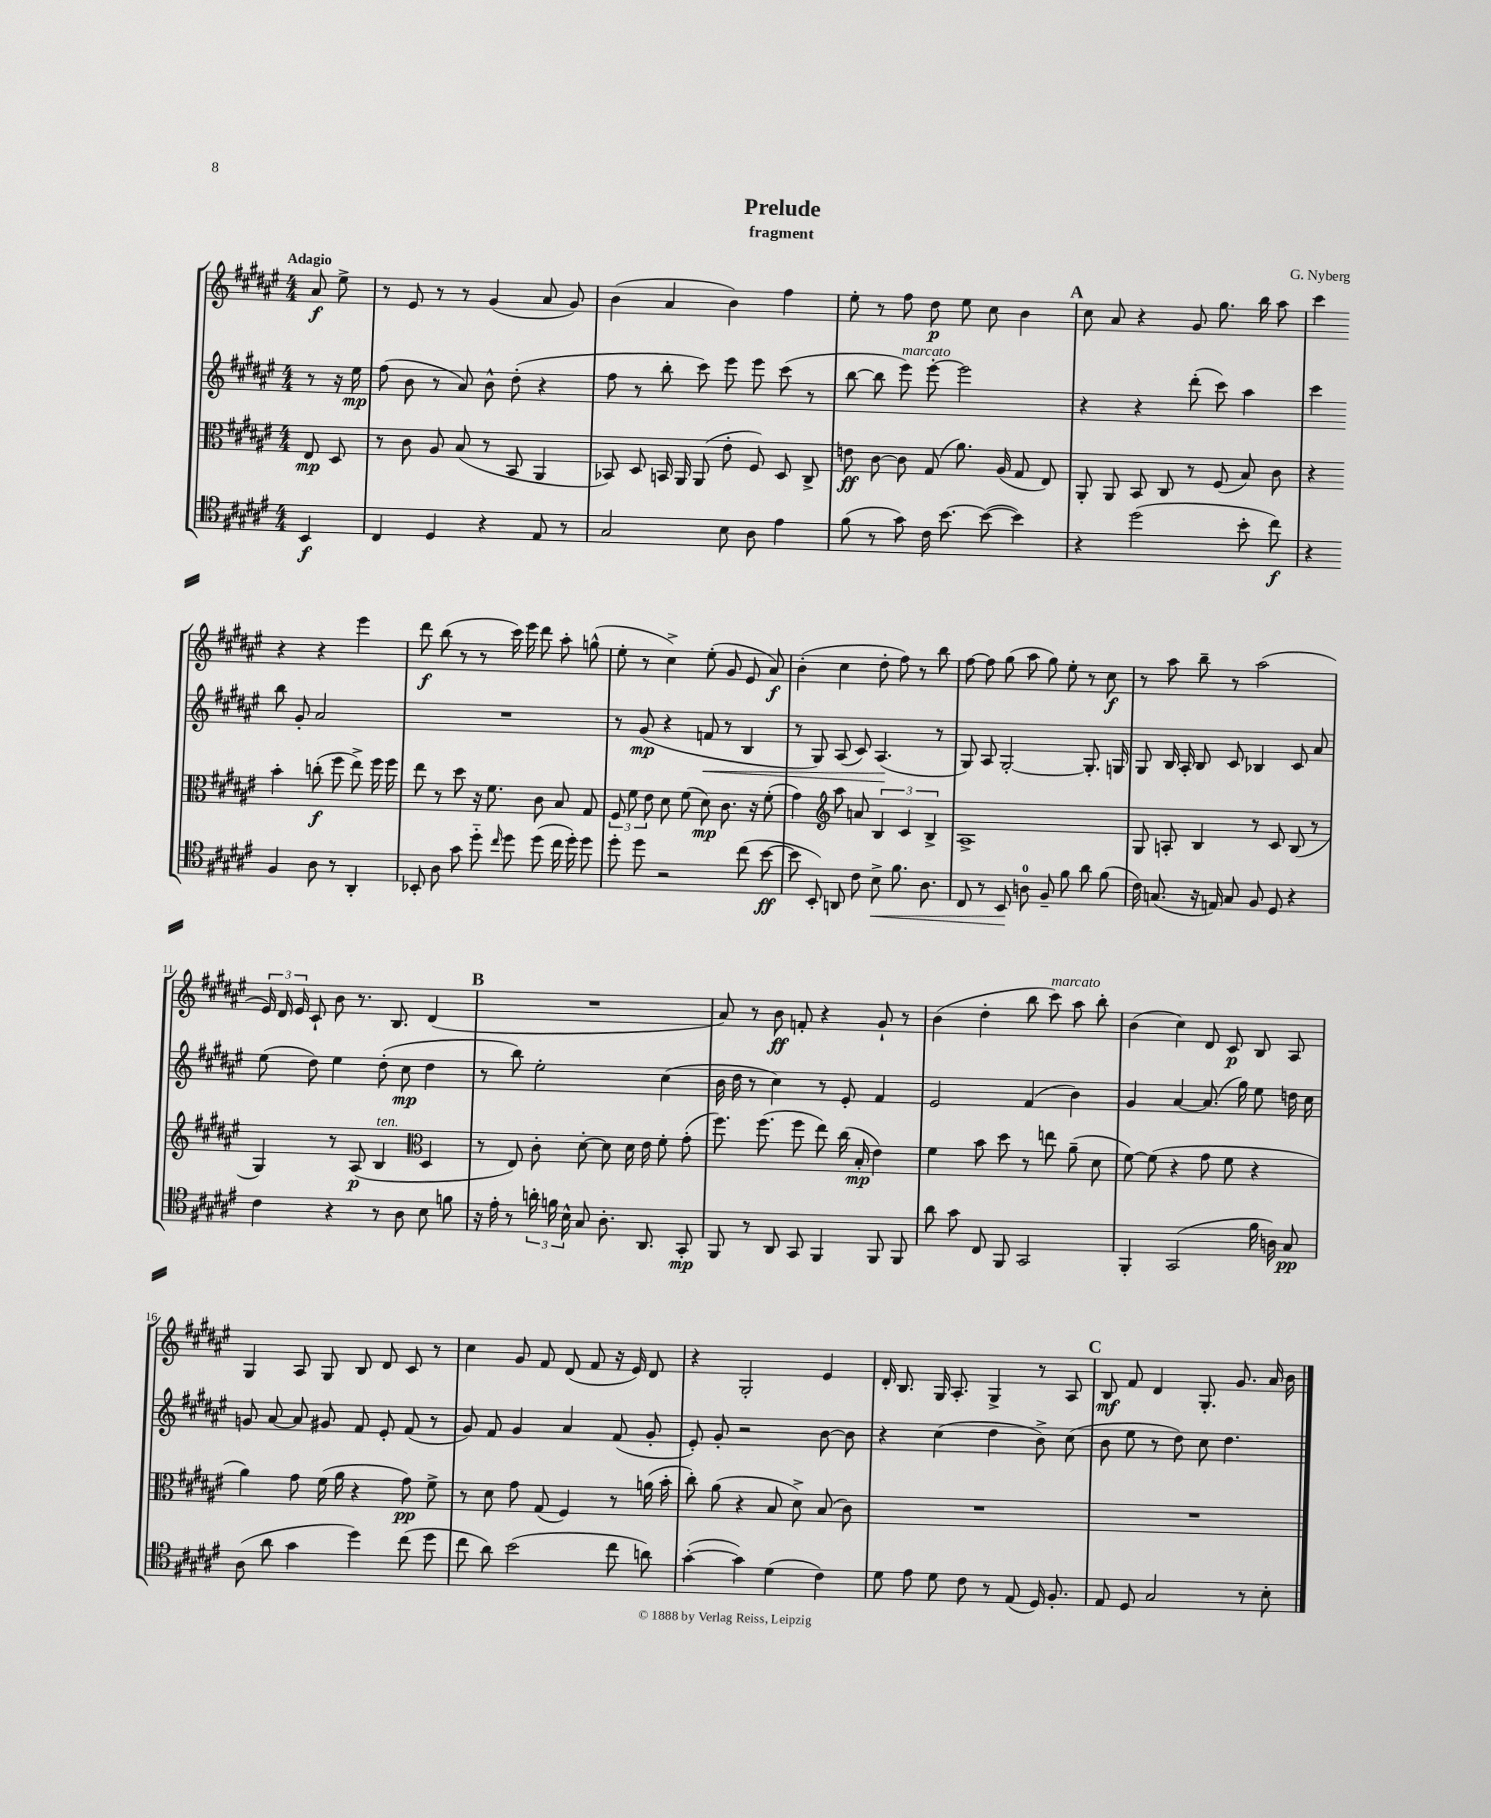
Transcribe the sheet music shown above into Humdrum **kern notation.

**kern	**dynam	**kern	**dynam	**kern	**dynam	**kern	**dynam
*part4	*part4	*part3	*part3	*part2	*part2	*part1	*part1
*staff4	*staff4	*staff3	*staff3	*staff2	*staff2	*staff1	*staff1
*clefC4	*	*clefC3	*	*clefG2	*	*clefG2	*
*k[f#c#g#d#a#e#]	*	*k[f#c#g#d#a#e#]	*	*k[f#c#g#d#a#e#]	*	*k[f#c#g#d#a#e#]	*
*M4/4	*	*M4/4	*	*M4/4	*	*M4/4	*
=	=	=	=	=	=	=	=
!	!	!	!	!	!	!LO:TX:a:B:t=Adagio	!
4BB/	f	8E#/	mp	8r	.	8a#/	f
.	.	8D#/	.	16r	.	8ee#^\	.
.	.	.	.	16ee#\	mp	.	.
=1	=1	=1	=1	=1	=1	=1	=1
4C#/	.	8r	.	(8ff#\	.	8r	.
.	.	8c#\	.	8b\	.	8e#/	.
4D#/	.	8A#/	.	8r	.	8r	.
.	.	(8B/	.	8a#/)	.	8r	.
4r	.	8r	.	8b^^\	.	(4g#/	.
.	.	8BB/	.	(8dd#'\	.	.	.
8E#/	.	4AA#/	.	4r	.	8a#/	.
8r	.	.	.	.	.	8g#/)	.
=2	=2	=2	=2	=2	=2	=2	=2
2G#/	.	8BB-X/)	.	8ff#\	.	(4b\	.
.	.	8D#/	.	8r	.	.	.
.	.	16BBn/	.	8bb'\	.	4a#/	.
.	.	16AA#/	.	.	.	.	.
.	.	(8AA#/	.	8ccc#\)	.	.	.
8B\	.	8e#'\	.	8eee#\	.	4b\)	.
8A#\	.	8F#/)	.	8eee#\	.	.	.
4e#\	.	8D#/	.	(8ccc#\	.	4ff#\	.
.	.	8C#^/	.	8r	.	.	.
=3	=3	=3	=3	=3	=3	=3	=3
(8f#\	.	8en\	ff	[8bb\	.	8ee#'\	.
8r	.	[8c#\	.	8bb\]	.	8r	.
!	!	!	!	!LO:TX:a:i:t=marcato	!	!	!
8g#\)	.	8c#\]	.	8eee#\)	.	8ff#\	.
16c#\	.	(8G#/	.	[8eee#'\	.	8dd#\	p
[8.b\	.	.	.	.	.	.	.
.	.	8.a#\)	.	2eee#\]	.	8ee#\	.
(8b\_	.	.	.	.	.	8cc#\	.
.	.	(16A#/	.	.	.	.	.
4b\])	.	8G#/	.	.	.	4b\	.
.	.	8E#/)	.	.	.	.	.
!!LO:REH:place=s1:t=A
=4	=4	=4	=4	=4	=4	=4	=4
4r	.	8AA#'/	.	4r	.	8cc#\	.
.	.	8AA#/	.	.	.	8a#/	.
(2dd#\	.	8BB/	.	4r	.	4r	.
.	.	8C#/	.	.	.	.	.
.	.	8r	.	(8ddd#'\	.	8g#/	.
.	.	(8F#/	.	8ccc#\)	.	8.gg#\	.
8b'\	.	8B/)	.	4aa#\	.	.	.
.	.	.	.	.	.	16bb\	.
8cc#\)	f	8c#\	.	.	.	8aa#\	.
=5	=5	=5	=5	=5	=5	=5	=5
4r	.	4r	.	4ccc#\	.	4ccc#\	.
4F#/	.	4b'\	.	8bb\	.	4r	.
.	.	.	.	8g#'/	.	.	.
8A#\	.	(8ccn'\	f	2a#/	.	4r	.
8r	.	8ff#\	.	.	.	.	.
4AA#'/	.	8ee#^\)	.	.	.	4eee#\	.
.	.	16ff#\	.	.	.	.	.
.	.	16ff#\	.	.	.	.	.
!!LO:LB:g=z
=6	=6	=6	=6	=6	=6	=6	=6
8BB-X'/	.	8ee#\	.	1r	.	8ddd#\	f
8A#\	.	8r	.	.	.	(8bb\	.
8g#\	.	8dd#\	.	.	.	8r	.
8dd#\	.	16r	.	.	.	8r	.
.	.	8.f#\	.	.	.	.	.
16qqcc#/	.	.	.	.	.	.	.
8dd#\	.	.	.	.	.	16ccc#\)	.
.	.	.	.	.	.	16eee#\	.
(8dd#\	.	8c#\	.	.	.	8ddd#\	.
16cc#\	.	8B/	.	.	.	8aa#'\	.
16dd#'\)	.	.	.	.	.	.	.
8dd#\	.	8G#/	.	.	.	(8ggn^^\	.
=7	=7	=7	=7	=7	=7	=7	=7
8dd#'\	.	12F#/	.	8r	.	8ee#'\	.
.	.	12f#\	.	.	.	.	.
8dd#\	.	.	.	(8g#/	mp	8r	.
.	.	12e#\	.	.	.	.	.
2r	.	8d#\	.	4r	.	4cc#^\)	.
.	.	(8f#\	.	.	.	.	.
!	!	!	!	!	!LO:HP:b	!	!
.	.	8d#\)	mp	8fn/	<	(8ee#'\	.
.	.	8.c#\	.	8r	.	8g#/	.
(8cc#\	.	.	.	4B/	.	8e#/	.
.	.	16r	.	.	.	.	.
[8b\	ff	(8f#'\	.	.	.	8a#/)	f
=8	=8	=8	=8	=8	=8	=8	=8
8b\]	.	4g#\)	.	8r	.	(4b'\	.
8BB'/)	.	.	.	8G#/)	.	.	.
*	*	*clefG2	*	*	*	*	*
8AAn/	.	8aa#\	.	(8A#/	.	4cc#\	.
8c#\	.	8an/	.	8c#/)	.	.	.
!	!LO:HP:b	!	!	!	!	!	!
8B^\	<	6B/	.	(4.A#/	.	8dd#'\	.
8.f#\	.	.	.	.	.	8ff#\)	.
.	.	6c#/	.	.	.	.	.
.	.	.	.	.	.	8r	.
8.A#\	.	.	.	.	.	.	.
.	.	6B^/	.	.	.	.	.
.	.	.	.	8r	[	8bb\	.
=9	=9	=9	=9	=9	=9	=9	=9
8C#/	.	1A#^	.	8G#/)	.	[8ff#\	.
8r	.	.	.	8A#/	.	8ff#\]	.
8BB/	.	.	.	[2G#'/	.	(8gg#\	.
8An\	[	.	.	.	.	8aa#\	.
8F#~/	.	.	.	.	.	8gg#\)	.
8f#\	.	.	.	.	.	8ee#'\	.
8a#\	.	.	.	8.G#'/]	.	8r	.
(8f#\	.	.	.	.	.	8cc#\	f
.	.	.	.	16Gn/	.	.	.
=10	=10	=10	=10	=10	=10	=10	=10
16c#\)	.	8G#/	.	8G#/	.	8r	.
(8.Gn/	.	.	.	.	.	.	.
.	.	8An'/	.	16B/	.	8aa#\	.
.	.	.	.	16A#'/	.	.	.
16r	.	4B/	.	8B/	.	8bb~\	.
16En/)	.	.	.	.	.	.	.
8G/	.	.	.	8c#/	.	8r	.
8F#/	.	8r	.	4B-X/	.	(2aa#\	.
8D#/	.	8c#/	.	.	.	.	.
4r	.	(8B/	.	8c#/	.	.	.
.	.	8r	.	8a#/	.	.	.
!!LO:LB:g=z
=11	=11	=11	=11	=11	=11	=11	=11
4c#\	.	4G#/)	.	(8ee#\	.	24e#/)	.
.	.	.	.	.	.	24d#/	.
.	.	.	.	.	.	24e#/	.
.	.	.	.	8dd#\)	.	8c#`/	.
4r	.	8r	.	4ee#\	.	8b\	.
.	.	(8A#/	p	.	.	8.r	.
!	!	!LO:TX:a:i:t=ten.	!	!	!	!	!
8r	.	4B/	.	(8dd#'\	.	.	.
.	.	.	.	.	.	8.B/	.
8A#\	.	.	.	8cc#\	mp	.	.
*	*	*clefC3	*	*	*	*	*
8B\	.	4D#/	.	4dd#\	.	(4d#/	.
8fn\	.	.	.	.	.	.	.
!!LO:REH:place=s1:t=B
=12	=12	=12	=12	=12	=12	=12	=12
16r	.	8r	.	8r	.	1r	.
16e#'\	.	.	.	.	.	.	.
8r	.	8E#/)	.	8bb\)	.	.	.
24an'\	.	8c#'\	.	2ee#'\	.	.	.
24fn\	.	.	.	.	.	.	.
24B^^\	.	.	.	.	.	.	.
8G#/	.	[8d#'\	.	.	.	.	.
8.A#'\	.	8d#\]	.	.	.	.	.
.	.	16d#\	.	.	.	.	.
8.AA#/	.	16e#\	.	.	.	.	.
.	.	8f#'\	.	(4cc#\	.	.	.
8GG#'/	mp	(8g#'\	.	.	.	.	.
=13	=13	=13	=13	=13	=13	=13	=13
8FF#/	.	8.ff#\)	.	16b\	.	8a#/)	.
.	.	.	.	16dd#\	.	.	.
8r	.	.	.	8r	.	8r	.
.	.	(8.ff#\	.	.	.	.	.
8AA#/	.	.	.	4cc#\)	.	8b\	ff
8GG#/	.	8ff#\	.	.	.	8fn'/	.
4FF#/	.	8ee#\)	.	8r	.	4r	.
.	.	(16cc#\	.	8e#'/	.	.	.
.	.	16B'/	mp	.	.	.	.
8FF#/	.	4e#\)	.	4f#/	.	8g#`/	.
8FF#/	.	.	.	.	.	8r	.
=14	=14	=14	=14	=14	=14	=14	=14
8a#\	.	4f#\	.	2e#/	.	(4b\	.
8g#\	.	.	.	.	.	.	.
8C#/	.	8b\	.	.	.	4dd#'\	.
8FF#/	.	8dd#\	.	.	.	.	.
2GG#/	.	8r	.	(4f#/	.	8bb\	.
!	!	!	!	!	!	!LO:TX:a:i:t=marcato	!
.	.	8een\	.	.	.	8ccc#\)	.
.	.	(8a#~\	.	4b\)	.	8aa#\	.
.	.	8d#\	.	.	.	8bb'\	.
=15	=15	=15	=15	=15	=15	=15	=15
4FF#'/	.	[8f#\)	.	4g#/	.	(4b\	.
.	.	(8f#\]	.	.	.	.	.
(2GG#/	.	4r	.	[4a#/	.	4cc#\)	.
.	.	8g#\	.	(8.a#/]	.	8d#/	.
.	.	8f#\	.	.	.	8c#/	p
.	.	.	.	16gg#\)	.	.	.
16f#\	.	4r	.	8ee#\	.	8B/	.
16An\)	.	.	.	.	.	.	.
8G#/	pp	.	.	16ddn\	.	8A#/	.
.	.	.	.	16cc#\	.	.	.
!!LO:LB:g=z
=16	=16	=16	=16	=16	=16	=16	=16
(8A#\	.	4a#\)	.	8gn/	.	4G#/	.
8a#\	.	.	.	[8a#/	.	.	.
4g#\	.	8g#\	.	8a#/]	.	8A#/	.
.	.	(16f#\	.	8g#X/	.	8G#/	.
.	.	16a#\	.	.	.	.	.
4dd#\)	.	4r	.	8f#/	.	8B/	.
.	.	.	.	8e#'/	.	8d#/	.
(8cc#\	.	8g#\)	pp	(8f#/	.	8c#/	.
8dd#\	.	8f#^\	.	8r	.	8r	.
=17	=17	=17	=17	=17	=17	=17	=17
8cc#\	.	8r	.	8g#/)	.	4cc#\	.
8a#\)	.	8d#\	.	8f#/	.	.	.
(2b\	.	8g#\	.	4g#/	.	8g#/	.
.	.	(8G#/	.	.	.	8f#/	.
.	.	4F#/)	.	4a#/	.	(8d#/	.
.	.	.	.	.	.	8f#/	.
8cc#\	.	8r	.	(8f#/	.	16r	.
.	.	.	.	.	.	16e#/)	.
8an\)	.	(16an\	.	8g#'/	.	8d#/	.
.	.	16b'\	.	.	.	.	.
=18	=18	=18	=18	=18	=18	=18	=18
([4g#'\	.	8cc#'\)	.	8e#'/)	.	4r	.
.	.	(8a#\	.	8g#'/	.	.	.
4g#\])	.	4r	.	2r	.	2G#'/	.
(4d#\	.	8B/	.	.	.	.	.
.	.	8d#^\)	.	.	.	.	.
4c#\)	.	(8B/	.	[8b\	.	4e#/	.
.	.	8c#\)	.	8b\]	.	.	.
=19	=19	=19	=19	=19	=19	=19	=19
8d#\	.	1r	.	4r	.	16d#'/	.
.	.	.	.	.	.	8.B/	.
8e#\	.	.	.	.	.	.	.
8d#\	.	.	.	(4cc#\	.	16G#/	.
.	.	.	.	.	.	8.A#'/	.
8c#\	.	.	.	.	.	.	.
8r	.	.	.	4dd#\	.	4G#^/	.
(8E#/	.	.	.	.	.	.	.
16D#/)	.	.	.	8b^\)	.	8r	.
8.F#'/	.	.	.	.	.	.	.
.	.	.	.	(8cc#\	.	8A#/	.
!!LO:REH:place=s1:t=C
=20	=20	=20	=20	=20	=20	=20	=20
8E#/	.	1r	.	8b\	.	8B/	mf
8D#/	.	.	.	8ee#\	.	8f#/	.
2G#/	.	.	.	8r	.	4d#/	.
.	.	.	.	8dd#\)	.	.	.
.	.	.	.	8cc#\	.	8.G#'/	.
.	.	.	.	4.dd#\	.	.	.
.	.	.	.	.	.	8.g#/	.
8r	.	.	.	.	.	.	.
8B'\	.	.	.	.	.	16a#/	.
.	.	.	.	.	.	16b\	.
==	==	==	==	==	==	==	==
*-	*-	*-	*-	*-	*-	*-	*-
